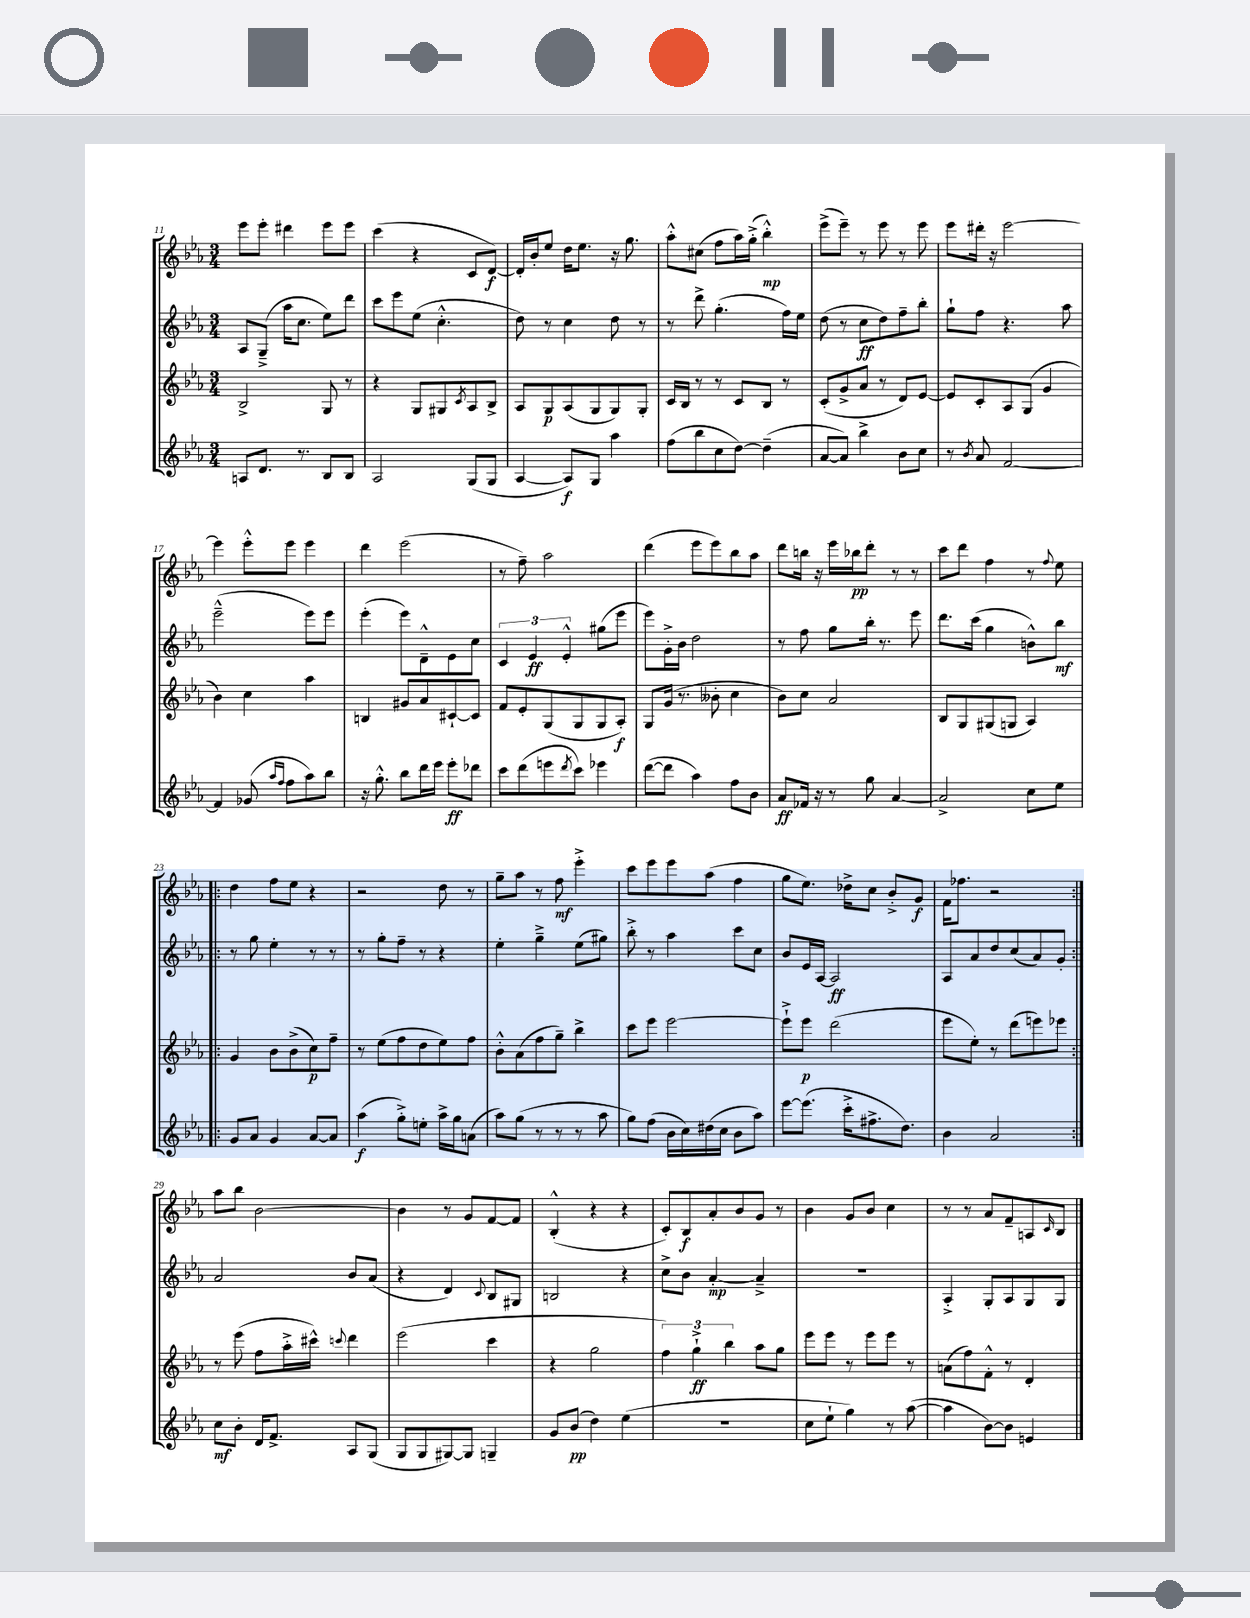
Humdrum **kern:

**kern	**kern	**kern	**kern
*staff4	*staff3	*staff2	*staff1
*clefG2	*clefG2	*clefG2	*clefG2
*k[b-e-a-]	*k[b-e-a-]	*k[b-e-a-]	*k[b-e-a-]
*M3/4	*M3/4	*M3/4	*M3/4
8A	2B-^	8A-	8eee-
8.d	.	(8G~^	8eee-'
.	.	16aa-	4ddd#
8.r	.	8.cc	.
8B-	8G	8ee-)	8eee-
8B-	8r	8ddd	8eee-
=	=	=	=
2A-	4r	8ccc	(4ccc
.	.	8eee-	.
.	8G	(8ee-	4r
.	8G#	4.cc'^^	.
.	8qc	.	.
(8G	8A-	.	8c
8G	8B-^	.	[8d)
=	=	=	=
[4A-	8A-	8dd)	16d']
.	.	.	16b-'
.	8G	8r	8ee-
8A-])	(8A-	4cc	16dd
.	.	.	8.ee-
8G	8G	.	.
4aa-	8G)	8dd	16r
.	.	.	8.gg
.	8G'	8r	.
=	=	=	=
(8ff	16c	8r	8aa-'^^
.	16B-	.	.
8bb-	8r	8ddd^	(8cc#
8cc	8r	(4.gg'	8ff
[8dd)	8c	.	16aa-)
.	.	.	(16gg'^
(4dd~]	8B-	.	4bb-'^^)
.	8r	16ff)	.
.	.	16ee-	.
=	=	=	=
[8a-	(8c'	(8dd	(8eee-^
8a-])	8g^	8r	8eee-~)
4bb-^	8a-	8cc	8r
.	8r	8dd)	8eee-
8b-	8d)	8ff~	8r
8cc	[8e-	8bb-'	8eee-
=	=	=	=
8r	8e-]	8gg`	8eee-
8qb-	.	.	.
8a-	8c'	8ff	16ddd#'
.	.	.	16r
[2f	8A-	4.r	[2eee-
.	(8G	.	.
.	4g	.	.
.	.	8aa-	.
=	=	=	=
4f]	4b-)	(2eee-~^^	4eee-]
(8g-	4cc	.	8eee-'^^
16qqaa-	.	.	.
16qqff	.	.	.
8ff	.	.	8eee-
8aa-)	4aa-	8eee-)	4eee-
8bb-	.	8eee-	.
=	=	=	=
16r	4B	(4eee-'	4ddd
8.gg'^^	.	.	.
8bb-	8g#	8eee-)	(2eee-
16ddd	8a-	8d~^^	.
16eee-	.	.	.
8eee-'	[8c#`	8e-	.
8ddd-	8c#]	8cc	.
=	=	=	=
8ccc	8f	6c	8r
(8ddd	8e-'	.	8ff~)
.	.	6e-	.
8eee	(8G	.	2aa-
.	.	6e-'^^	.
8qddd	.	.	.
8ccc)	8G	.	.
4eee-	8G	(8gg#	.
.	8A-')	8eee-	.
=	=	=	=
([8ddd	8G	8eee-)	(4ddd
8ddd]	(16g	16g'^	.
.	8.r	16b-	.
4aa-)	.	2dd	8eee-
.	8b--'	.	8eee-)
8ff	4cc	.	8bb-
8b-	.	.	8aa-
=	=	=	=
8a-	8b-)	8r	8ddd
16f-	8cc	8ff	16bb
16r	.	.	16r
8r	2a-	8gg	16eee-
.	.	.	16bb-
8gg	.	16bb-'	8ddd'
.	.	8.r	.
[4a-	.	.	8r
.	.	8eee-	8r
=	=	=	=
2a-^]	8B-	8.ddd	8ccc
.	8G	.	8ddd
.	.	(16ccc	.
.	(8G#	4gg	4ff
.	8G	.	.
8cc	4A-)	8b^^)	8r
.	.	.	8qqff
8ee-	.	8bb-	8ee-
=!|:	=!|:	=!|:	=!|:
8g	4g	8r	4dd
8a-	.	8gg	.
4g	8b-	4ee-'	8ff
.	(8b-^	.	8ee-
[8a-	8cc)	8r	4r
8a-]	8ff~	8r	.
=	=	=	=
(4aa-	8r	8r	2r
.	(8ee-	8gg'	.
8gg'^)	8ff	8ff~	.
8ee'	8dd	8r	.
16aa-^	8ee-)	4r	8dd
16gg	.	.	.
(8a	8ff	.	8r
=	=	=	=
8aa-)	8b-'^^	4ee-'	8gg~
(8gg	(8a-	.	8aa-
8r	8ff	4gg~^	8r
8r	8gg~)	.	8ff
8r	4bb-^	(8ee-	4eee-'^
8aa-	.	8gg#)	.
=	=	=	=
8gg)	8ccc	8bb-'^	8ccc
(8ff	8eee-	8r	8eee-
16b-	[2eee-	4aa-	8eee-
16cc)	.	.	.
(16dd#	.	.	(8aa-
16cc	.	.	.
8b-	.	8ccc	4ff
8aa-)	.	8cc	.
=	=	=	=
[8eee-	8eee-`^]	8b-	8gg
(8.eee-]	8eee-	16e-	8.ee-)
.	.	[16A-	.
.	(2ddd	2A-]	.
16ccc'^	.	.	16dd-^
8.ff#^	.	.	8cc
.	.	.	8b-'^
8.dd)	.	.	.
.	.	.	8g
=	=	=	=
4b-	8eee-	8A-	16f
.	.	.	8.ff-
.	8ee-')	8a-	.
2a-	8r	8dd	2r
.	(8ddd	(8cc	.
.	8eee)	8a-)	.
.	8eee-	8g'	.
=:|!	=:|!	=:|!	=:|!
8cc	8r	2a-	8aa-
8b-'	(8eee-	.	8bb-
16d	8ff	.	[2b-
8.f^	.	.	.
.	16aa-'^	.	.
.	16ccc#^^)	.	.
.	8qqccc	.	.
8A-	4ddd	8b-	.
(8G	.	(8a-	.
=	=	=	=
8G	(2eee-	4r	4b-]
8G	.	.	.
[8G#)	.	4d)	8r
8G#]	.	.	8g
.	.	8qqc	.
4G~	4ccc	8B-	[8f
.	.	8G#	8f]
=	=	=	=
8g	4r	2B	(4B-'^^
(8b-	.	.	.
4dd)	2gg	.	4r
(4ee-	.	4r	4r
=	=	=	=
2.r	6ff)	8cc^	8c')
.	.	8b-	8B-
.	6gg`^	.	.
.	.	[4a-'	8a-'
.	6bb-	.	.
.	.	.	8b-
.	8aa-	4a-~^]	8g
.	8gg	.	8r
=	=	=	=
8cc	8eee-	2.r	4b-
8ee-`	8eee-	.	.
4gg)	8r	.	8g
.	8eee-	.	8b-
8r	8eee-	.	4cc
([8aa-	8r	.	.
=	=	=	=
4aa-]	(8a	4A-'^	8r
.	8ff)	.	8r
[8b-)	8f'^^	8G'	8a-
8b-]	8r	8A-	8f~
4e	4d'	8G	8A
.	.	.	16qqc
.	.	8G	8B-
==	==	==	==
*-	*-	*-	*-
